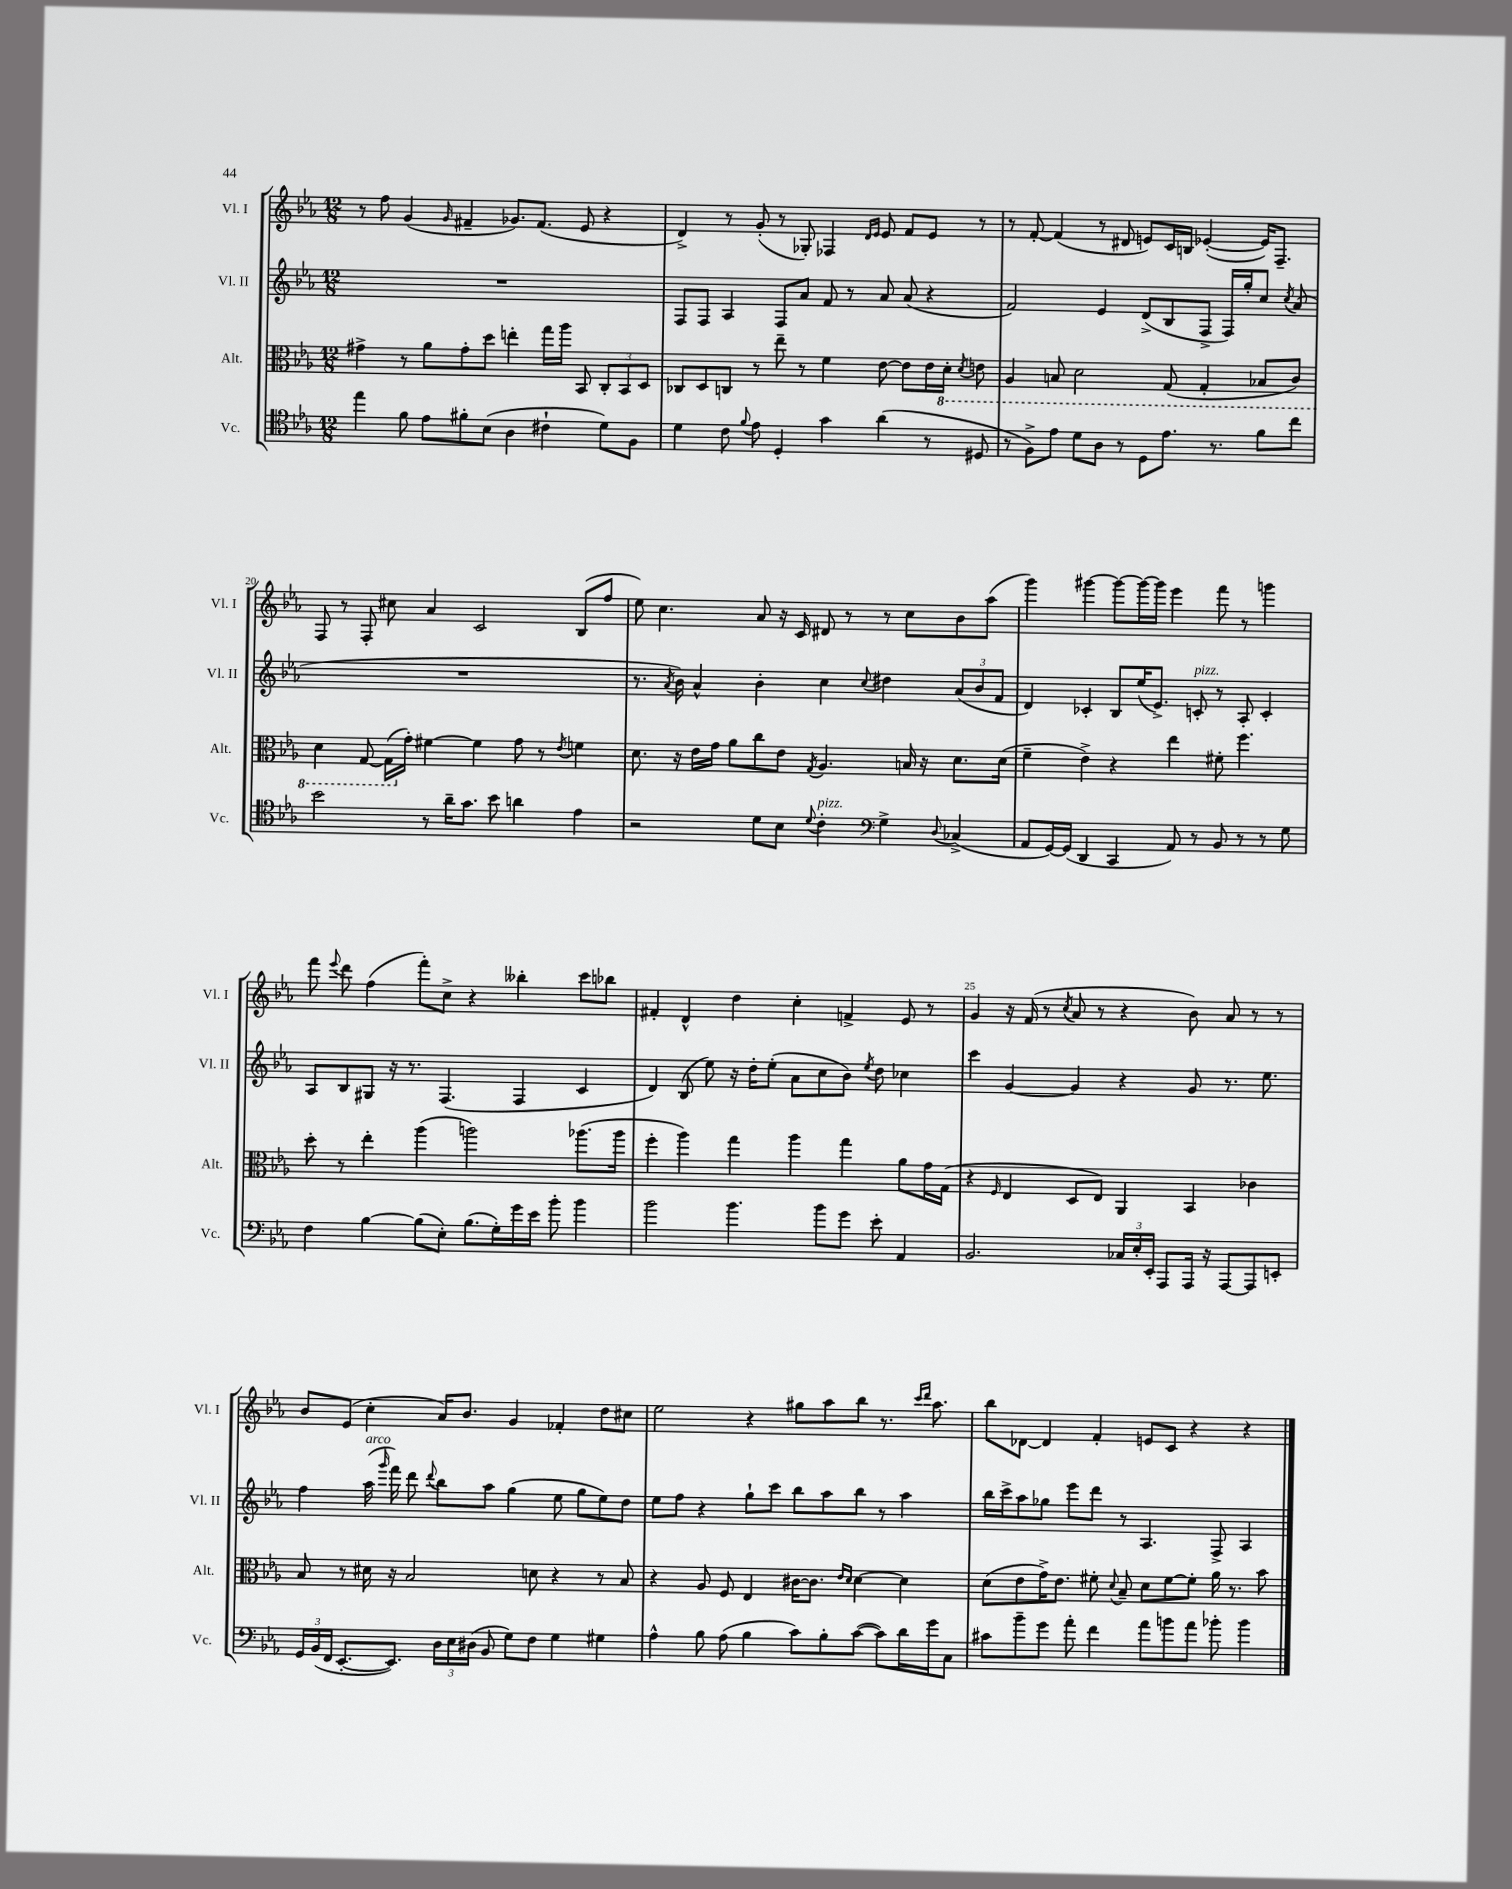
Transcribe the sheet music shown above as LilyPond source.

<<
\new StaffGroup <<
\new Staff = "s0" \with { instrumentName = "Vl. I" shortInstrumentName = "Vl. I" } {
    \clef treble \key ees \major \numericTimeSignature \time 12/8
    \autoBeamOff r8 f''8 g'4( \grace { g'16 } fis'4-- ges'8.[) fis'8.]( ees'8 r4 |
    d'4->) r8 g'8-.( r8 ges8-.) fes4 \grace { d'16[ ees'16] } ees'8 f'8[ ees'8] r8 |
    r8 f'8~-. f'4( r8 dis'8 e'8[) c'16 b16] ees'4~-.( ees'16[) f8.]-- |
    f8 r8 f8-. cis''8 aes'4 c'2 bes8[( f''8] |
    ees''8) c''4. aes'8 r16 c'16 dis'8 r8 r8 c''8[ bes'8 aes''8]( |
    g'''4) gis'''4~ gis'''8[~ gis'''16~ gis'''16] ees'''4 f'''8 r8 g'''4 |
    f'''8 \appoggiatura { ees'''8 } d'''8 f''4( f'''8[-.) c''8]-> r4 beses''4-. c'''8[ bes''8] |
    fis'4-. d'4-^ d''4 c''4-. f'4-> ees'8 r8 |
    g'4 r16 f'16( r8 \acciaccatura { c''8 } aes'8 r8 r4 bes'8) aes'8 r8 r8 |
    bes'8[ ees'8]( c''4-. aes'16[) bes'8.] g'4 fes'4-. d''8[ cis''8] |
    ees''2 r4 gis''8[ aes''8 bes''8] r8. \grace { c'''16[ d'''16] } aes''8. |
    bes''8[ des'8]~ des'4 f'4-. e'8[ c'8] r4 r4 \bar "|." |
}
\new Staff = "s1" \with { instrumentName = "Vl. II" shortInstrumentName = "Vl. II" } {
    \clef treble \key ees \major \numericTimeSignature \time 12/8
    \autoBeamOff R1. |
    f8[ f8] aes4 f8[ aes'8] f'8 r8 aes'8 aes'8( r4 |
    f'2) ees'4 d'8[->( bes8 f8]-> f16[) g''16-. c''8] \acciaccatura { c''8 } aes'8( |
    R1. |
    r8. \acciaccatura { aes'8 } bes'16) aes'4-^ bes'4-. c''4 \appoggiatura { c''8 } dis''4 \tuplet 3/2 { aes'8[( bes'8 f'8] } |
    d'4) ces'4-. bes8[ ees''16( ees'8.]->) c'8-.^\markup { \italic "pizz." } r8 aes8-. c'4-. |
    aes8[ bes8 gis8] r16 r8. f4.( f4 c'4 |
    d'4) bes8( ees''8) r16 d''16[-. ees''8]-.( aes'8[ c''8 bes'8]) \acciaccatura { ees''8 } d''8 ces''4 |
    c'''4 g'4~ g'4 r4 g'8 r8. ees''8. |
    f''4 aes''16^\markup { \italic "arco" }( \grace { g'''16 } f'''16) d'''8 \appoggiatura { d'''8 } bes''8[ aes''8] g''4( ees''8 g''8[ ees''8) d''8] |
    ees''8[ f''8] r4 g''8[-! c'''8] bes''8[ aes''8 bes''8] r8 aes''4 |
    bes''16[ c'''16-> aes''8 ges''8] ees'''8[ d'''8] r8 aes4. f8-> aes4 \bar "|." |
}
\new Staff = "s2" \with { instrumentName = "Alt." shortInstrumentName = "Alt." } {
    \clef alto \key ees \major \numericTimeSignature \time 12/8
    \autoBeamOff gis'4-> r8 aes'8[ gis'8-. d''8] e''4-. g''16[ aes''16] bes,8 \tuplet 3/2 { c8[-. bes,8 d8] } |
    ces8[ d8 c8] r8 ees''8-- r8 f'4 ees'8~ ees'8[ ees'16 \ottava #-1 d16]-. \acciaccatura { d8 } e8 |
    aes,4 b,8 d2 g,8( g,4-. bes,8[ c8]) |
    d4 g,8~ g,16[( \ottava #0 g'16]-.) fis'4~ fis'4 g'8 r8 \acciaccatura { ees'8 } f'4 |
    d'8. r16 ees'16[ g'16] aes'8[ c''8 ees'8] \acciaccatura { g8 } aes4. b16 r16 d'8.[ d'16]( |
    f'4-- ees'4->) r4 ees''4 fis'8-. f''4. |
    d''8-. r8 ees''4-. aes''4( a''2) aes''8.[( aes''16] |
    f''4-. aes''4) g''4 aes''4 g''4 aes'8[ g'16 g16]( |
    r4 \grace { f16 } ees4 d8[ ees8]) aes,4 bes,4 ces'4 |
    bes8 r8 dis'16 r16 bes2 d'8 r4 r8 bes8 |
    r4 aes8 f8 ees4 cis'16[~ cis'8.] \grace { ees'16[ d'16] } d'4~ d'4 |
    d'8[( ees'8 g'16->) ees'8.] fis'8-. \appoggiatura { d'8 } bes8-- d'8[ fis'8~ fis'8]-. aes'16 r8. bes'8 \bar "|." |
}
\new Staff = "s3" \with { instrumentName = "Vc." shortInstrumentName = "Vc." } {
    \clef tenor \key ees \major \numericTimeSignature \time 12/8
    \autoBeamOff ees''4 f'8 ees'8[ fis'8-. bes8]( aes4 cis'4-! d'8[) f8] |
    d'4 c'8 \appoggiatura { f'8 } ees'8 d4-. g'4 aes'4( r8 dis8 |
    r8 f8[->) ees'8] d'8[ aes8] r8 d8[ ees'8.] r8. f'8[ c''8] |
    bes'2 r8 aes'16[-- g'8.] bes'8 a'4 ees'4 |
    r2 d'8[ bes8] \appoggiatura { d'8 } c'4-.^\markup { \italic "pizz." } \clef bass g4-> \appoggiatura { d8 } ces4->( |
    aes,8[ g,16~) g,16]( d,4 c,4 aes,8) r8 bes,8 r8 r8 g8 |
    f4 bes4~ bes8[( ees8]-.) bes8.[( g16-.) g'16 ees'16] bes'8-. bes'4 |
    bes'2 bes'4. bes'8[ g'8] ees'8-. aes,4 |
    bes,2. \tuplet 3/2 { ces16[ ees16-. ees,16]-. } aes,,8[ aes,,16] r16 aes,,8[~ aes,,8 e,8]-. |
    \tuplet 3/2 { g,16[ bes,16( f,16] } ees,8.[~-. ees,8.]) \tuplet 3/2 { d16[ ees16 dis16]( } bes,8 g8[) f8] g4 gis4 |
    aes4-^ bes8 aes8( bes4 c'8[) bes8-. c'8]~( c'8[) d'16 g'16 c8] |
    cis'8[ bes'8-- g'8] aes'8-. f'4 aes'8[ b'8 aes'8] bes'8-. bes'4 \bar "|." |
}
>>
>>
\layout { \context { \Score currentBarNumber = #17 \override BarNumber.break-visibility = ##(#f #t #t) barNumberVisibility = #(every-nth-bar-number-visible 5) } }
